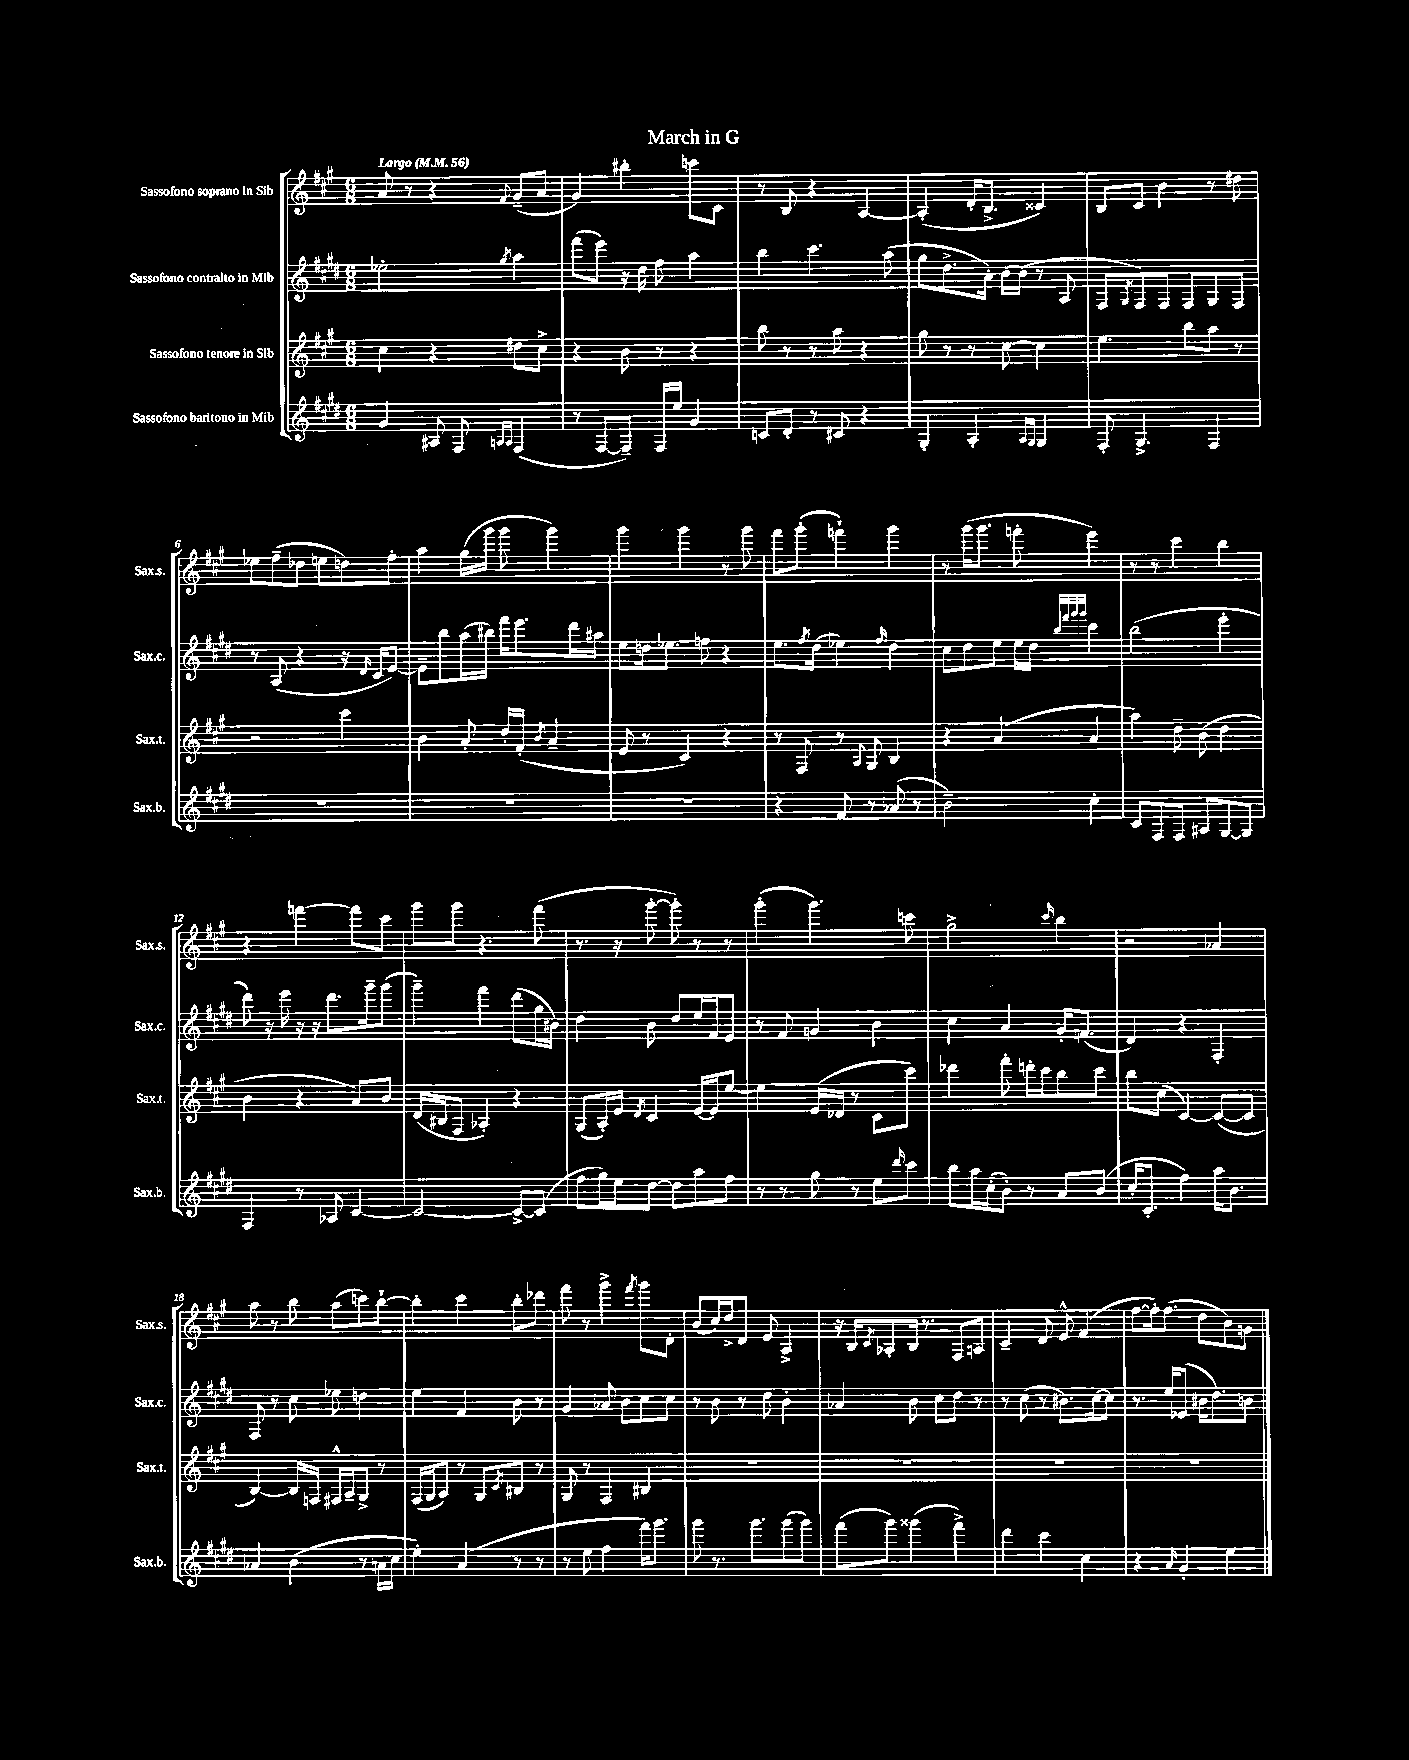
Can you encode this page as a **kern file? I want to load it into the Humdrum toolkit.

**kern	**kern	**kern	**kern
*staff4	*staff3	*staff2	*staff1
*clefG2	*clefG2	*clefG2	*clefG2
*k[f#c#g#d#]	*k[f#c#g#]	*k[f#c#g#d#]	*k[f#c#g#]
*M6/8	*M6/8	*M6/8	*M6/8
*MM56	*MM56	*MM56	*MM56
4g#	4cc#	2ee-'	8a
.	.	.	8r
8A#	4r	.	4r
8F#	.	.	.
16qqA	.	.	.
16qqA	.	8qgg#	8qqf#
(4F#	8dd#	4aa	(8g#~
.	8cc#^	.	8a
=	=	=	=
8r	4r	(8fff#	4g#)
[8F#	.	8eee)	.
8F#~])	8b	16r	4bb#'
.	.	16dd#	.
16F#	8r	8ff#	.
16ee	.	.	.
4g#	4r	4aa	8ccc
.	.	.	8c#
=	=	=	=
8c	8bb	4bb	8r
8d#'	8r	.	8B
8r	8r	4.ccc#	4r
8c#	8aa	.	.
4r	4r	.	[4A
.	.	(8aa	.
=	=	=	=
4G#'	8gg#	8gg#	(4A']
.	8r	8.dd#^	.
4A'	8r	.	16d'
.	.	16a')	8.B^
.	[8cc#	[16b	.
.	.	(16b]	.
16qqA	.	.	.
16qqG#	.	.	.
4G#	4cc#]	8r	4c##)
.	.	8A	.
=	=	=	=
8F#'	4.ee	8F#	8B
.	.	8qG#	.
4.G#^	.	8F#)	8c#
.	.	8F#	4b
.	8bb	8F#	.
4F#	8aa	8G#	8r
.	8r	8F#	8dd#
=	=	=	=
2.r	2r	8r	8ee-
.	.	(8A	(8ff#~
.	.	4r	8dd-
.	.	.	8ee
.	4ccc#	16r	8dd)
.	.	16qqd#	.
.	.	16c#	.
.	.	[8e)	8ff#'
=	=	=	=
2.r	4b	8e~]	4aa
.	.	8bb	.
.	8a'	(16aa	(16gg#
.	.	16bb#)	16ggg#
.	16dd'	16fff#	8ggg#
.	(16f#'	8.eee	.
.	8qb	.	.
.	4a~	.	4ggg#)
.	.	16ddd#	.
.	.	16aa#	.
=	=	=	=
2.r	8e	8ee	4ggg#
.	8r	16dd	.
.	.	8.ee-	.
.	4c#)	.	4ggg#
.	.	8ff	.
.	4r	4r	8r
.	.	.	8ggg#
=	=	=	=
4r	8r	8.ee	8fff#
.	8F#	.	(8ggg#'
.	.	8qff#	.
.	.	(16dd#	.
8f#	8r	4ee-)	4fff`)
.	8qqA	.	.
8r	8G#	.	.
.	.	16qqff#	.
(8a-	4B	4dd#	4ggg#
8r	.	.	.
=	=	=	=
2b~)	4r	8cc#	8r
.	.	8dd#	(16ggg#
.	.	.	8.ggg#
.	(4a	8ee	.
.	.	16ee	8fff'
.	.	16dd#	.
.	.	32qqbb	.
.	.	32qqfff#	.
.	.	32qqggg#	.
.	.	32qqggg#	.
4cc#'	4a	4ccc#	4eee)
=	=	=	=
8c#	4aa)	(2bb	8r
8F#	.	.	8r
8F#	8dd~	.	4ccc#
8A#	(8b	.	.
[8G#	4dd	4eee'	4bb
8G#]	.	.	.
=	=	=	=
4F#	4b	8ddd#)	4r
.	.	16r	.
.	.	16eee	.
8r	4r	16r	[4fff
.	.	16r	.
8A-	.	8.ddd#	.
[4c#	8a)	.	8fff]
.	.	16ggg#~	.
.	8b	(8ggg#	8ccc#
=	=	=	=
2c#_	(16d	4ggg#~)	8ggg#
.	16B#	.	.
.	8F#	.	8ggg#
.	4A-')	4fff#	4.r
8c#^_	4r	(8ddd#	.
(8c#]	.	16gg#	(8fff#
.	.	16b#)	.
=	=	=	=
8ff#	(8G#	4dd#	8.r
16gg#)	16A')	.	.
16ee	16e	.	16r
.	8qd	.	.
[8dd#	4c#	8b	[8ggg#'
8dd#]	.	8dd#	8ggg#'])
8aa	[16e	16ee	8r
.	16e]	16f#	.
8ff#	[8ee	8e	8r
=	=	=	=
8r	4ee]	8r	(4ggg#'
8r	.	8f#	.
8gg#	(16e	4g	4.ggg#)
.	16d-	.	.
8r	8r	.	.
8ee	8c#	4b	.
16qqddd#	.	.	.
8ccc#	8ccc#)	.	8ccc
=	=	=	=
8bb	4ddd-	4cc#	2gg#^
16aa	.	.	.
(16cc#'	.	.	.
8b')	8fff#'	4a	.
8r	16ddd'	.	.
.	16ccc#	.	.
.	.	.	16qqccc#
8a	8bb	16g#'	4bb
.	.	(8.f	.
(8b	8ccc#	.	.
=	=	=	=
16cc#'	8bb	4d#)	2r
8.c#'	.	.	.
.	(8cc#	.	.
4ff#)	[4c#)	4r	.
16aa	(8c#_	4F#'	4a-
8.b	.	.	.
.	8c#]	.	.
=	=	=	=
4a-	[4B)	8F#	8aa
.	.	8r	8r
(4b	16B]	8cc#	8bb
.	16F	.	.
.	16F#^^	8ee-	(8aa
.	16A~	.	.
8r	8G#^	4dd	8ccc)
16a	8r	.	[8bb`
16cc#	.	.	.
=	=	=	=
4ee')	(16F#	4ee	4bb']
.	16G#	.	.
.	8A)	.	.
(4a	8r	4f#	4ccc#
.	8G#	.	.
.	8qc#	.	.
8r	8B#	8b	8bb'
8r	8r	8r	8ddd-
=	=	=	=
8r	8G#	4g#	8fff#
8ee	8r	.	8r
4ff#	4F#	8a-	4ggg#^
.	.	8b	.
.	.	.	8qfff#
16fff#)	4B#	8cc#	8ggg#
8.ggg#	.	.	.
.	.	8cc#	8d'
=	=	=	=
8ggg#	2.r	8r	(8b
8.r	.	8b	16cc#)
.	.	.	16dd^
.	.	8r	8d
8.ggg#	.	.	.
.	.	8dd#	8e
(8ggg#	.	4b'	4A^
8ggg#)	.	.	.
=	=	=	=
(8fff#	2.r	4a-	16r
.	.	.	16B
.	.	.	8qc#
8ggg#)	.	.	8A-'
(4ggg##	.	8b	16B
.	.	.	8.r
.	.	8cc#	.
4fff#^)	.	8dd#	8F#
.	.	8r	8A
=	=	=	=
4ddd#	2.r	8r	4c#~
.	.	(8cc#	.
4ccc#	.	8r	8d
.	.	8.b#)	8e^^
4cc#	.	.	(4f#
.	.	[16cc#	.
.	.	8cc#]	.
=	=	=	=
4r	2.r	8.r	[8ff#
.	.	.	16ff#'])
.	.	16ee	(8.ff#
16qqa	.	.	.
4g#'	.	(8e-	.
.	.	16b#	8dd
.	.	8.dd#)	.
4ee	.	.	8b)
.	.	8b	8g
==	==	==	==
*-	*-	*-	*-
